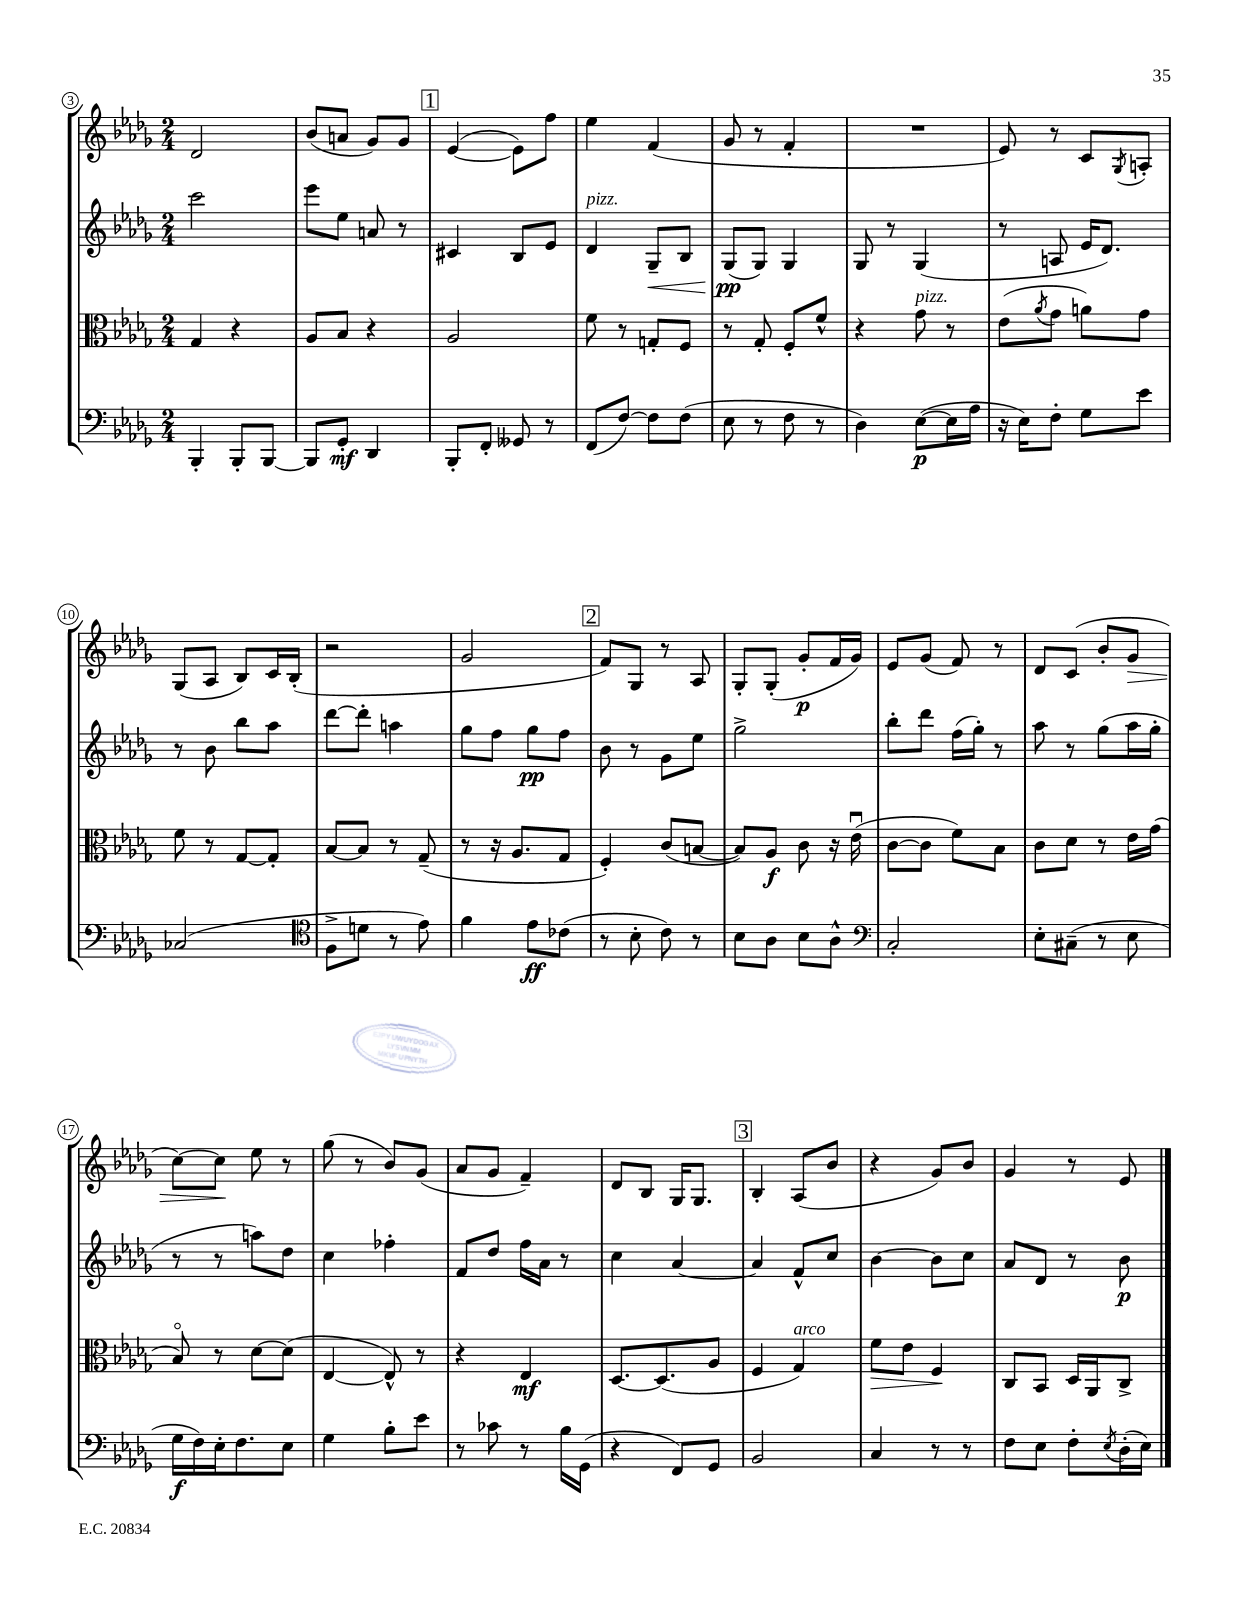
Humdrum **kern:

**kern	**kern	**kern	**kern
*staff4	*staff3	*staff2	*staff1
*clefF4	*clefC3	*clefG2	*clefG2
*k[b-e-a-d-g-]	*k[b-e-a-d-g-]	*k[b-e-a-d-g-]	*k[b-e-a-d-g-]
*M2/4	*M2/4	*M2/4	*M2/4
4BBB-'	4G-	2ccc	2d-
8BBB-'	4r	.	.
[8BBB-	.	.	.
=	=	=	=
8BBB-]	8A-	8eee-	(8b-
8GG-'	8B-	8ee-	8a
4DD-	4r	8a	8g-)
.	.	8r	8g-
=	=	=	=
8BBB-'	2A-	4c#	([4e-
8FF'	.	.	.
8GG--	.	8B-	8e-])
8r	.	8e-	8ff
=	=	=	=
(8FF	8f	4d-	4ee-
[8F)	8r	.	.
8F]	8G'	8G-~	(4f
(8F	8F	8B-	.
=	=	=	=
8E-	8r	(8G-	8g-
8r	8G-'	8G-)	8r
8F	8F'	4G-	4f'
8r	8f^^	.	.
=	=	=	=
4D-)	4r	8G-	2r
.	.	8r	.
([8E-	8g-	(4G-	.
16E-]	8r	.	.
16A-	.	.	.
=	=	=	=
16r	(8e-	8r	8e-)
16E-)	.	.	.
.	8qa-	.	.
8F'	8g-	8A	8r
8G-	8a)	16e-	8c
.	.	8.d-)	.
.	.	.	8qG-
8e-	8g-	.	8A'
=	=	=	=
(2C-	8f	8r	(8G-
.	8r	8b-	8A-
.	[8G-	8bb-	8B-)
.	8G-']	8aa-	16c
.	.	.	(16B-'
=	=	=	=
*clefC4	*	*	*
8F^	[8B-	[8ddd-	2r
8d	8B-]	8ddd-']	.
8r	8r	4aa	.
8e-)	(8G-~	.	.
=	=	=	=
4f	8r	8gg-	2g-
.	16r	8ff	.
.	8.A-	.	.
8e-	.	8gg-	.
(8c-	8G-	8ff	.
=	=	=	=
8r	4F')	8b-	8f)
8B-'	.	8r	8G-
8c)	(8c	8g-	8r
8r	[8B	8ee-	8A-
=	=	=	=
8B-	8B])	2gg-^	8G-'
8A-	8A-	.	(8G-'
8B-	8c	.	8g-'
8A-^^	16r	.	16f
.	(16e-u	.	16g-)
=	=	=	=
*clefF4	*	*	*
2C'	[8c	8bb-'	8e-
.	8c]	8ddd-	(8g-
.	8f)	(16ff	8f)
.	.	16gg-')	.
.	8B-	8r	8r
=	=	=	=
8E-'	8c	8aa-	8d-
(8C#~	8d-	8r	(8c
8r	8r	(8gg-	8b-'
8E-	16e-	16aa-	8g-
.	(16g-	16gg-'	.
=	=	=	=
16G-	8B-o)	8r	[8cc)
16F)	.	.	.
16E-'	8r	8r	8cc]
8.F	.	.	.
.	[8d-	8aa)	8ee-
8E-	(8d-]	8dd-	8r
=	=	=	=
4G-	[4E-	4cc	(8gg-
.	.	.	8r
8B-'	8E-^^])	4ff-'	8b-)
8e-	8r	.	(8g-
=	=	=	=
8r	4r	8f	8a-
8c-	.	8dd-	8g-
8r	4E-	16ff	4f~)
.	.	16a-	.
16B-	.	8r	.
(16GG-	.	.	.
=	=	=	=
4r	[8.D-	4cc	8d-
.	.	.	8B-
.	(8.D-]	.	.
8FF)	.	[4a-	16G-
.	.	.	8.G-
8GG-	8A-	.	.
=	=	=	=
2BB-	4F	4a-]	4B-'
.	4G-)	8f^^	(8A-
.	.	8cc	8b-
=	=	=	=
4C	8f	[4b-	4r
.	8e-	.	.
8r	4F	8b-]	8g-)
8r	.	8cc	8b-
=	=	=	=
8F	8C	8a-	4g-
8E-	8BB-	8d-	.
8F'	16D-	8r	8r
.	16AA-	.	.
8qE-	.	.	.
(16D-'	8C^	8b-	8e-
16E-)	.	.	.
==	==	==	==
*-	*-	*-	*-
